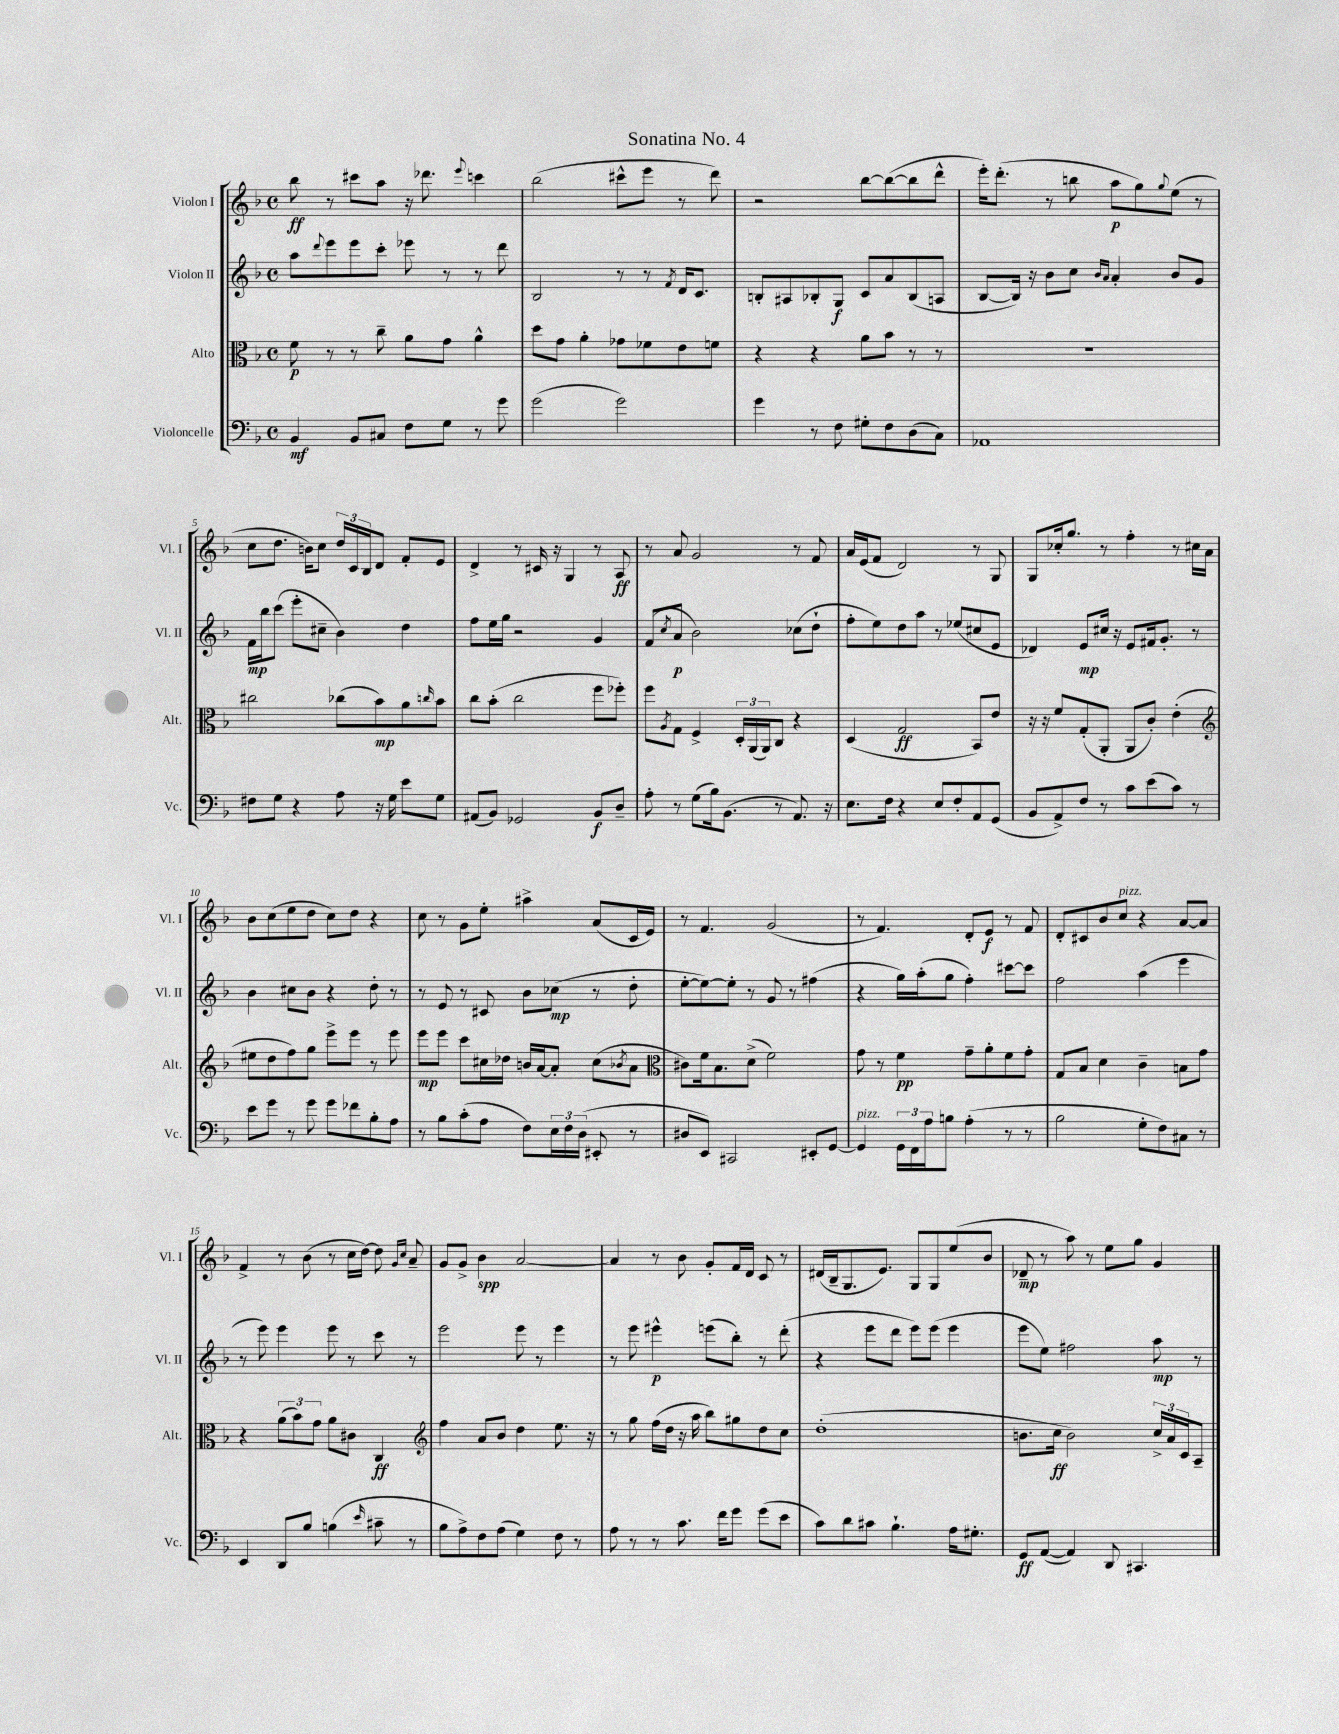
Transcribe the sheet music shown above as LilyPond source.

\header { title = "Sonatina No. 4" }
<<
\new StaffGroup <<
\new Staff = "s0" \with { instrumentName = "Violon I" shortInstrumentName = "Vl. I" } {
    \clef treble \key f \major \defaultTimeSignature \time 4/4
    bes''8\ff r8 cis'''8 a''8 r16 des'''8. \appoggiatura { e'''8 } c'''4 |
    bes''2( cis'''8-^ e'''8 r8 d'''8) |
    r2 bes''8~ bes''8~( bes''8 d'''8-^ |
    e'''16-.) d'''8.-.( r8 b''8 a''8\p g''8) \appoggiatura { g''8 } e''8( r8 |
    c''8 d''8. b'16) c''8 \tuplet 3/2 { d''16 c'16 bes16 } d'8 f'8-. e'8 |
    d'4-> r8 cis'16 r16 g4 r8 a8\ff |
    r8 a'8 g'2 r8 f'8 |
    a'16 e'16( f'8 d'2) r8 g8 |
    g8 ces''16-. g''8. r8 f''4-. r8 cis''16 a'16 |
    bes'8 c''8( e''8 d''8 c''8) d''8 r4 |
    c''8 r8 g'8 e''8-. ais''4-> a'8( c'16 e'16) |
    r8 f'4. g'2( |
    r8 f'4.) d'8-. e'8\f r8 f'8 |
    d'8-. cis'8 bes'8 c''8^\markup { \italic "pizz." } r4 a'8~ a'8 |
    f'4-> r8 bes'8( r8 c''16 d''16~) d''8 \grace { g'16 c''16 } a'8-- |
    g'8 g'8-> bes'4\spp a'2~ |
    a'4 r8 bes'8 g'8-. f'16 d'16 c'8 r8 |
    dis'16( bes16-- g8. e'8.) g8 g8 e''8( bes'8 |
    des'8--\mp r8 a''8) r8 e''8 g''8 g'4 \bar "|." |
}
\new Staff = "s1" \with { instrumentName = "Violon II" shortInstrumentName = "Vl. II" } {
    \clef treble \key f \major \defaultTimeSignature \time 4/4
    a''8 \appoggiatura { d'''8 } e'''8 e'''8 c'''8-. ees'''8 r8 r8 d'''8 |
    bes2 r8 r8 \acciaccatura { f'8 } d'16 c'8. |
    b8-. ais8 bes8-. g8\f c'8 a'8 bes8( a8 |
    bes8~ bes16) r16 bes'8 c''8 \grace { bes'16 a'16 } a'4-. bes'8 g'8 |
    f'16\mp bes''16 c'''8( e'''8-. cis''8-- bes'4) d''4 |
    f''8 e''16 g''16 r2 g'4 |
    f'8( \acciaccatura { c''8 } a'8\p bes'2) ces''8( d''8-! |
    f''8-. e''8) d''8 a''8 r8 ees''8( cis''8 e'8 |
    des'4) e'8\mp cis''16 r16 e'8 fis'16 g'8.-. r8 |
    bes'4 cis''8 bes'8 r4 d''8-. r8 |
    r8 e'8 r8 cis'8 bes'8 ces''8\mp( r8 d''8-. |
    e''8~-. e''8~) e''8-. r8 g'8 r8 fis''4( |
    r4 g''16) a''16-.( g''8 f''4-.) cis'''8~ cis'''8 |
    f''2 a''4( e'''4 |
    r8 e'''8) e'''4 e'''8 r8 c'''8 r8 |
    e'''2 e'''8 r8 e'''4 |
    r8 e'''8 eis'''4-^\p e'''8( bes''8-.) r8 d'''8-.( |
    r4 e'''8 d'''8 e'''8) e'''8( e'''4 |
    e'''8 e''8) fis''2 a''8\mp r8 \bar "|." |
}
\new Staff = "s2" \with { instrumentName = "Alto" shortInstrumentName = "Alt." } {
    \clef alto \key f \major \defaultTimeSignature \time 4/4
    f'8\p r8 r8 c''8-- a'8 g'8 a'4-^ |
    d''8 g'8 a'4-. ges'8 fes'8 e'8 f'8 |
    r4 r4 a'8 bes'8 r8 r8 |
    r1 |
    cis''2 ces''8( bes'8\mp) a'8 \grace { c''16 } bes'8 |
    c''8 bes'8-.( c''2 f''8 fes''8-.) |
    f''8 \acciaccatura { a8 } g8 f4-> \tuplet 3/2 { d16-. a,16( a,16) } c8 r4 |
    d4( g2\ff bes,8) e'8 |
    r16 r16 f'8 g8-.( a,8-. a,8 c'8-.) e'4-.( |
    \clef treble eis''8 d''8 f''8) g''8 e'''8-> e'''8 r8 e'''8 |
    e'''8\mp e'''8 c'''8 cis''16 des''16 b'16 a'16~ a'8-. cis''8( \acciaccatura { bes'8 } a'8 |
    \clef alto cis'8) f'16 bes8. d'8->( f'2) |
    g'8 r8 f'4\pp g'8-- a'8-. f'8 g'8-. |
    g8 bes8 d'4 c'4-- b8 g'8 |
    r4 \tuplet 3/2 { a'8( bes'8) g'8 } a'8 cis'8 c4\ff |
    \clef treble f''4 a'8 bes'8 d''4 e''8. r16 |
    r8 g''8 f''16( d''16 r16 a''16 bes''8) gis''8 d''8 c''8 |
    d''1-.( |
    b'8. c''16\ff b'2) \tuplet 3/2 { c''16-> a'16 c'16 } a8-- \bar "|." |
}
\new Staff = "s3" \with { instrumentName = "Violoncelle" shortInstrumentName = "Vc." } {
    \clef bass \key f \major \defaultTimeSignature \time 4/4
    bes,4\mf bes,8 cis8 f8 g8 r8 g'8 |
    g'2( g'2) |
    g'4 r8 f8 gis8-. f8 d8( c8) |
    aes,1 |
    fis8 g8 r4 a8 r16 g16 e'8 g8 |
    ais,8( bes,8) ges,2 bes,8\f d8-- |
    a8-. r8 g8( bes16) bes,8.( r8 a,8.) r16 |
    e8. f16 r4 e8 f8-. a,8 g,8( |
    bes,8 a,8->) f8 r8 c'8 e'8( c'8) r8 |
    e'8 g'8 r8 g'8 g'8 fes'8 bes8-. a8 |
    r8 bes8 c'8-.( a8 f8) \tuplet 3/2 { e16 f16 d16( } eis,8-. r8 |
    dis8 e,8) cis,2 eis,8-. g,8~ |
    g,4^\markup { \italic "pizz." } \tuplet 3/2 { g,16 f,16 a16 } b8 a4-.( r8 r8 |
    bes2 g8-. f8) cis8 r8 |
    e,4 d,8 bes8 b4( \grace { e'16 } cis'8-- r8 |
    bes8 a8->) f8 a8( g4) f8 r8 |
    a8 r8 r8 c'8. f'16 g'8 g'8( e'8 |
    c'8) d'8 cis'8 bes4.-! a16 gis8.-. |
    g,8\ff a,8~( a,4) d,8 cis,4. \bar "|." |
}
>>
>>
